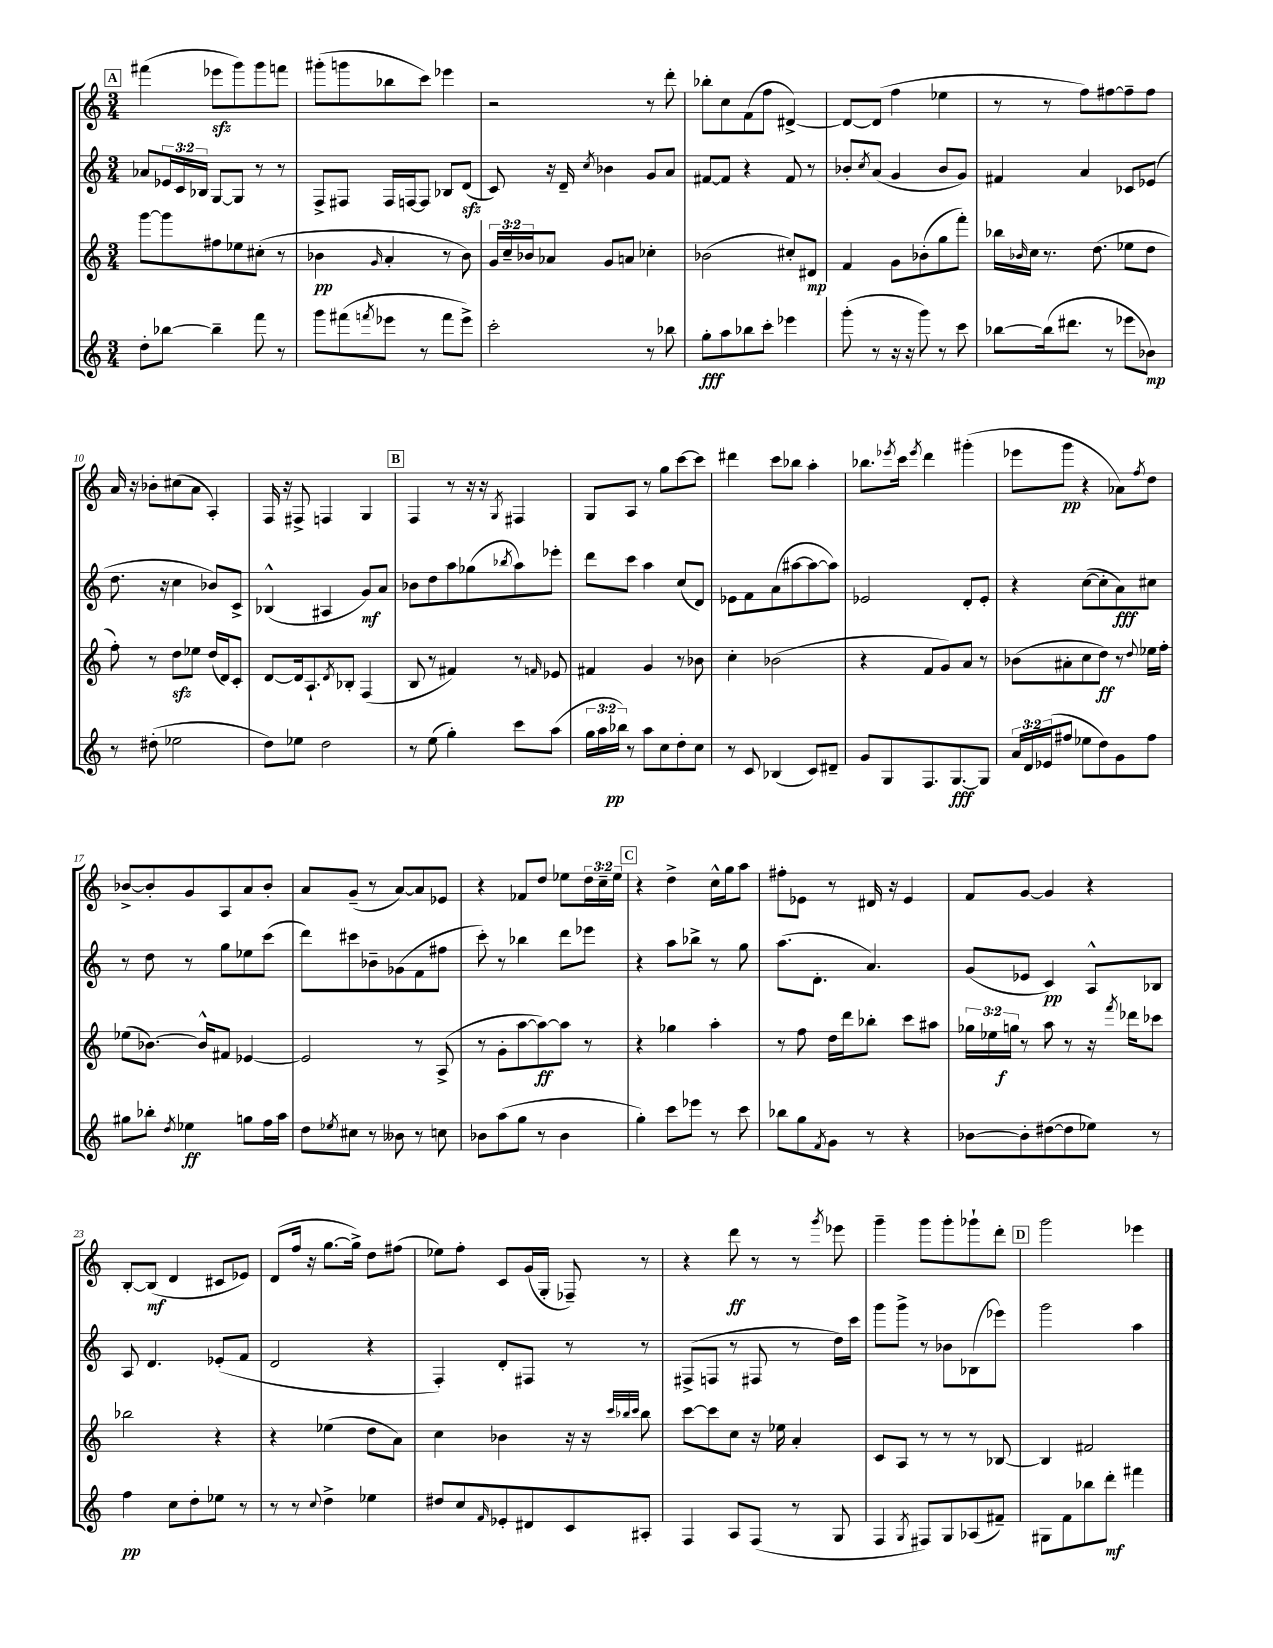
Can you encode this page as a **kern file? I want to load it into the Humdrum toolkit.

**kern	**kern	**kern	**kern
*staff4	*staff3	*staff2	*staff1
*clefG2	*clefG2	*clefG2	*clefG2
*k[]	*k[]	*k[]	*k[]
*M3/4	*M3/4	*M3/4	*M3/4
8dd'	[8ggg	8a-	(4fff#
[8bb-	8ggg]	24e-	.
.	.	24c	.
.	.	24B-	.
4bb-~]	8ff#	[8G	8eee-
.	8ee-	8G]	8ggg)
8fff	(8cc#'	8r	8ggg
8r	8r	8r	8fff
=	=	=	=
8ggg	4b-	8F^	(8ggg#'
(8fff#	.	8F#	8ggg
8qfff	16qqg	.	.
8eee-	4a'	16F#	8bb-
.	.	[16F	.
8r	.	8F]	8ccc)
8fff	8r	8B-	4eee-
8eee-^)	8b-)	(8d	.
=	=	=	=
2ccc'	24g	8c)	2r
.	24cc~	.	.
.	24b-	.	.
.	8a-	16r	.
.	.	16d~	.
.	.	8qcc	.
.	8g	4b-	.
.	8a	.	.
8r	4cc-'	8g	8r
8bb-	.	8a	8ddd'
=	=	=	=
8gg'	(2b-	[8f#	8bb-'
8aa	.	8f#]	8cc
8bb-	.	4r	(8f
8ccc'	.	.	8ff
4eee-	8cc#')	8f#	[4d#^)
.	8d#	8r	.
=	=	=	=
(8ggg'	4f	8b-'	8d#_
.	.	8qcc	.
8r	.	(8a	(8d#]
16r	8g	4g	4ff
16r	.	.	.
8ggg)	(8b-'	.	.
8r	8gg	8b-	4ee-
8ccc	8fff')	8g)	.
=	=	=	=
[8bb-	16bb-	4f#	8r
.	16qqb-	.	.
.	16cc	.	.
(16bb-]	8.r	.	8r
8.ddd#	.	.	.
.	.	4a	8ff)
.	(8.dd	.	.
8r	.	.	[8ff#
8eee-	8ee-	8c-	8ff#~]
8b-)	8dd	(8e-	8ff#
=	=	=	=
8r	8ff')	8.dd	16a
.	.	.	16r
(8dd#'	8r	.	8b-'
.	.	16r	.
2ee-	8dd	4cc	(8cc#
.	8ee-	.	8a
.	(16dd	8b-)	4A')
.	16d)	.	.
.	8c'	8c^	.
=	=	=	=
8dd)	[8d	(4B-^^	16F
.	.	.	16r
8ee-	16d]	.	8F#^
.	8.A`	.	.
2dd	.	4A#	4F
.	8qd	.	.
.	8B-'	.	.
.	(4F	8g)	4G
.	.	8a	.
=	=	=	=
8r	8B	8b-	4F
(8ee	8r	8dd	.
4gg')	4f#)	8aa	8r
.	.	(8gg-	16r
.	.	.	16r
.	.	8qbb-	8qG
8ccc	8r	8aa)	4F#
.	16qqf	.	.
(8aa	8e-	8eee-'	.
=	=	=	=
24gg	4f#	8ddd	8G
24aa	.	.	.
24bb-)	.	.	.
8r	.	8ccc	8A
8aa	4g	4aa	8r
8cc	.	.	8gg
8dd'	8r	(8cc	[8ccc
8cc	8b-	8d)	8ccc]
=	=	=	=
8r	4cc'	8e-	4ddd#
8c	.	8f	.
(4B-	(2b-	(8a	8ccc
.	.	[8aa#	8bb-
8c)	.	8aa#_	4aa'
8d#~	.	8aa#])	.
=	=	=	=
8g	4r	2e-	8.bb-
8G	.	.	.
.	.	.	8qeee-
.	.	.	16ccc
.	.	.	8qeee-
8.F	8f	.	4ddd
.	8g)	.	.
[8.G	.	.	.
.	8a	8d'	(4ggg#'
8G]	8r	8e-'	.
=	=	=	=
24a	(8b-	4r	8eee-
24d	.	.	.
(24e-	.	.	.
8ff#	8a#'	.	8ggg
8ee-	8cc	([8cc	4r
8dd)	8dd)	8cc']	.
8g	8r	8a)	8a-)
.	8qqdd	.	8qff
8ff#	16ee-	8cc#	8dd
.	16ff'	.	.
=	=	=	=
8gg#	(8ee-	8r	[8b-^
8bb-'	[8.b-)	8dd	8b-']
8qdd	.	.	.
4ee-	.	8r	8g
.	16b-^^]	.	.
.	8f#	8gg	8A
8gg	[4e-	8ee-	8a
16ff	.	(8ccc	8b-'
16aa	.	.	.
=	=	=	=
8dd	2e-]	8ddd)	8a
8qee-	.	.	.
8cc#	.	8ccc#	(8g~
8r	.	8b-~	8r
8b--	.	(8g-	[8a)
8r	8r	8f	8a]
8cc	(8A^	8ff#	8e-
=	=	=	=
8b-	8r	8ccc')	4r
(8aa	8g'	8r	.
8gg	[8aa	4bb-	8f-
8r	8aa_)	.	8dd
4b-	8aa]	8ddd	8ee-
.	8r	8eee-	24dd
.	.	.	24cc~
.	.	.	24ee-
=	=	=	=
4gg')	4r	4r	4r
8ccc	4gg-	8aa	4dd^
8eee-	.	8bb-^	.
8r	4aa'	8r	16cc^^
.	.	.	16gg
8ccc	.	8gg	8aa
=	=	=	=
8bb-	8r	(8.aa	8ff#'
8gg	8ff	.	8e-
.	.	8.d'	.
8qf	.	.	.
8g	16dd	.	8r
.	16ddd	.	.
8r	8bb-'	4.a)	16d#
.	.	.	16r
4r	8ccc	.	4e-
.	8aa#	.	.
=	=	=	=
[8b-	24gg-	(8g	8f
.	24ee-	.	.
.	24gg	.	.
8b-']	8r	8e-	[8g
([8dd#	8aa	4c)	4g]
8dd#]	8r	.	.
8ee-)	16r	8A^^	4r
.	8qfff	.	.
.	16ddd-	.	.
8r	8ccc-	8B-	.
=	=	=	=
4ff	2bb-	8A	[8B'
.	.	4.d	(8B]
8cc	.	.	4d
8dd'	.	.	.
8ee-	4r	(8e-'	8c#
8r	.	8f	8e-)
=	=	=	=
8r	4r	2d	(8d
8r	.	.	16ff
.	.	.	16r
8qqcc	.	.	.
4dd^	(4ee-	.	[8.gg
.	.	.	16gg^])
4ee-	8dd	4r	8dd
.	8a)	.	(8ff#
=	=	=	=
8dd#	4cc	4F')	8ee-)
8cc	.	.	8ff'
16qqf	.	.	.
8e-'	4b-	8d'	8c
8d#	.	8F#	(16g
.	.	.	16G'
8c	16r	8r	8F-~)
.	16r	.	.
.	32qqccc	.	.
.	32qqbb-	.	.
.	32qqccc	.	.
8A#'	8bb-	8r	8r
=	=	=	=
4F	[8ccc	(8F#^	4r
.	8ccc]	8F	.
8A	8cc	8r	8ddd
(8F	16r	8F#	8r
.	16ee-	.	.
8r	4a'	8r	8r
.	.	.	8qggg
8G	.	16dd)	8eee-
.	.	16ccc	.
=	=	=	=
4F	8c	8ggg	4ggg~
.	8A	8ggg^	.
8qG	.	.	.
8F#)	8r	8r	8ggg
8G	8r	8b-	8ggg'
(8A-	8r	(8B-	8ggg-`
8f#~)	[8B-	8eee-)	8ddd'
=	=	=	=
8G#	4B-]	2ggg	2ggg
8f	.	.	.
8bb-	2f#	.	.
8ddd'	.	.	.
4fff#	.	4aa	4eee-
==	==	==	==
*-	*-	*-	*-
